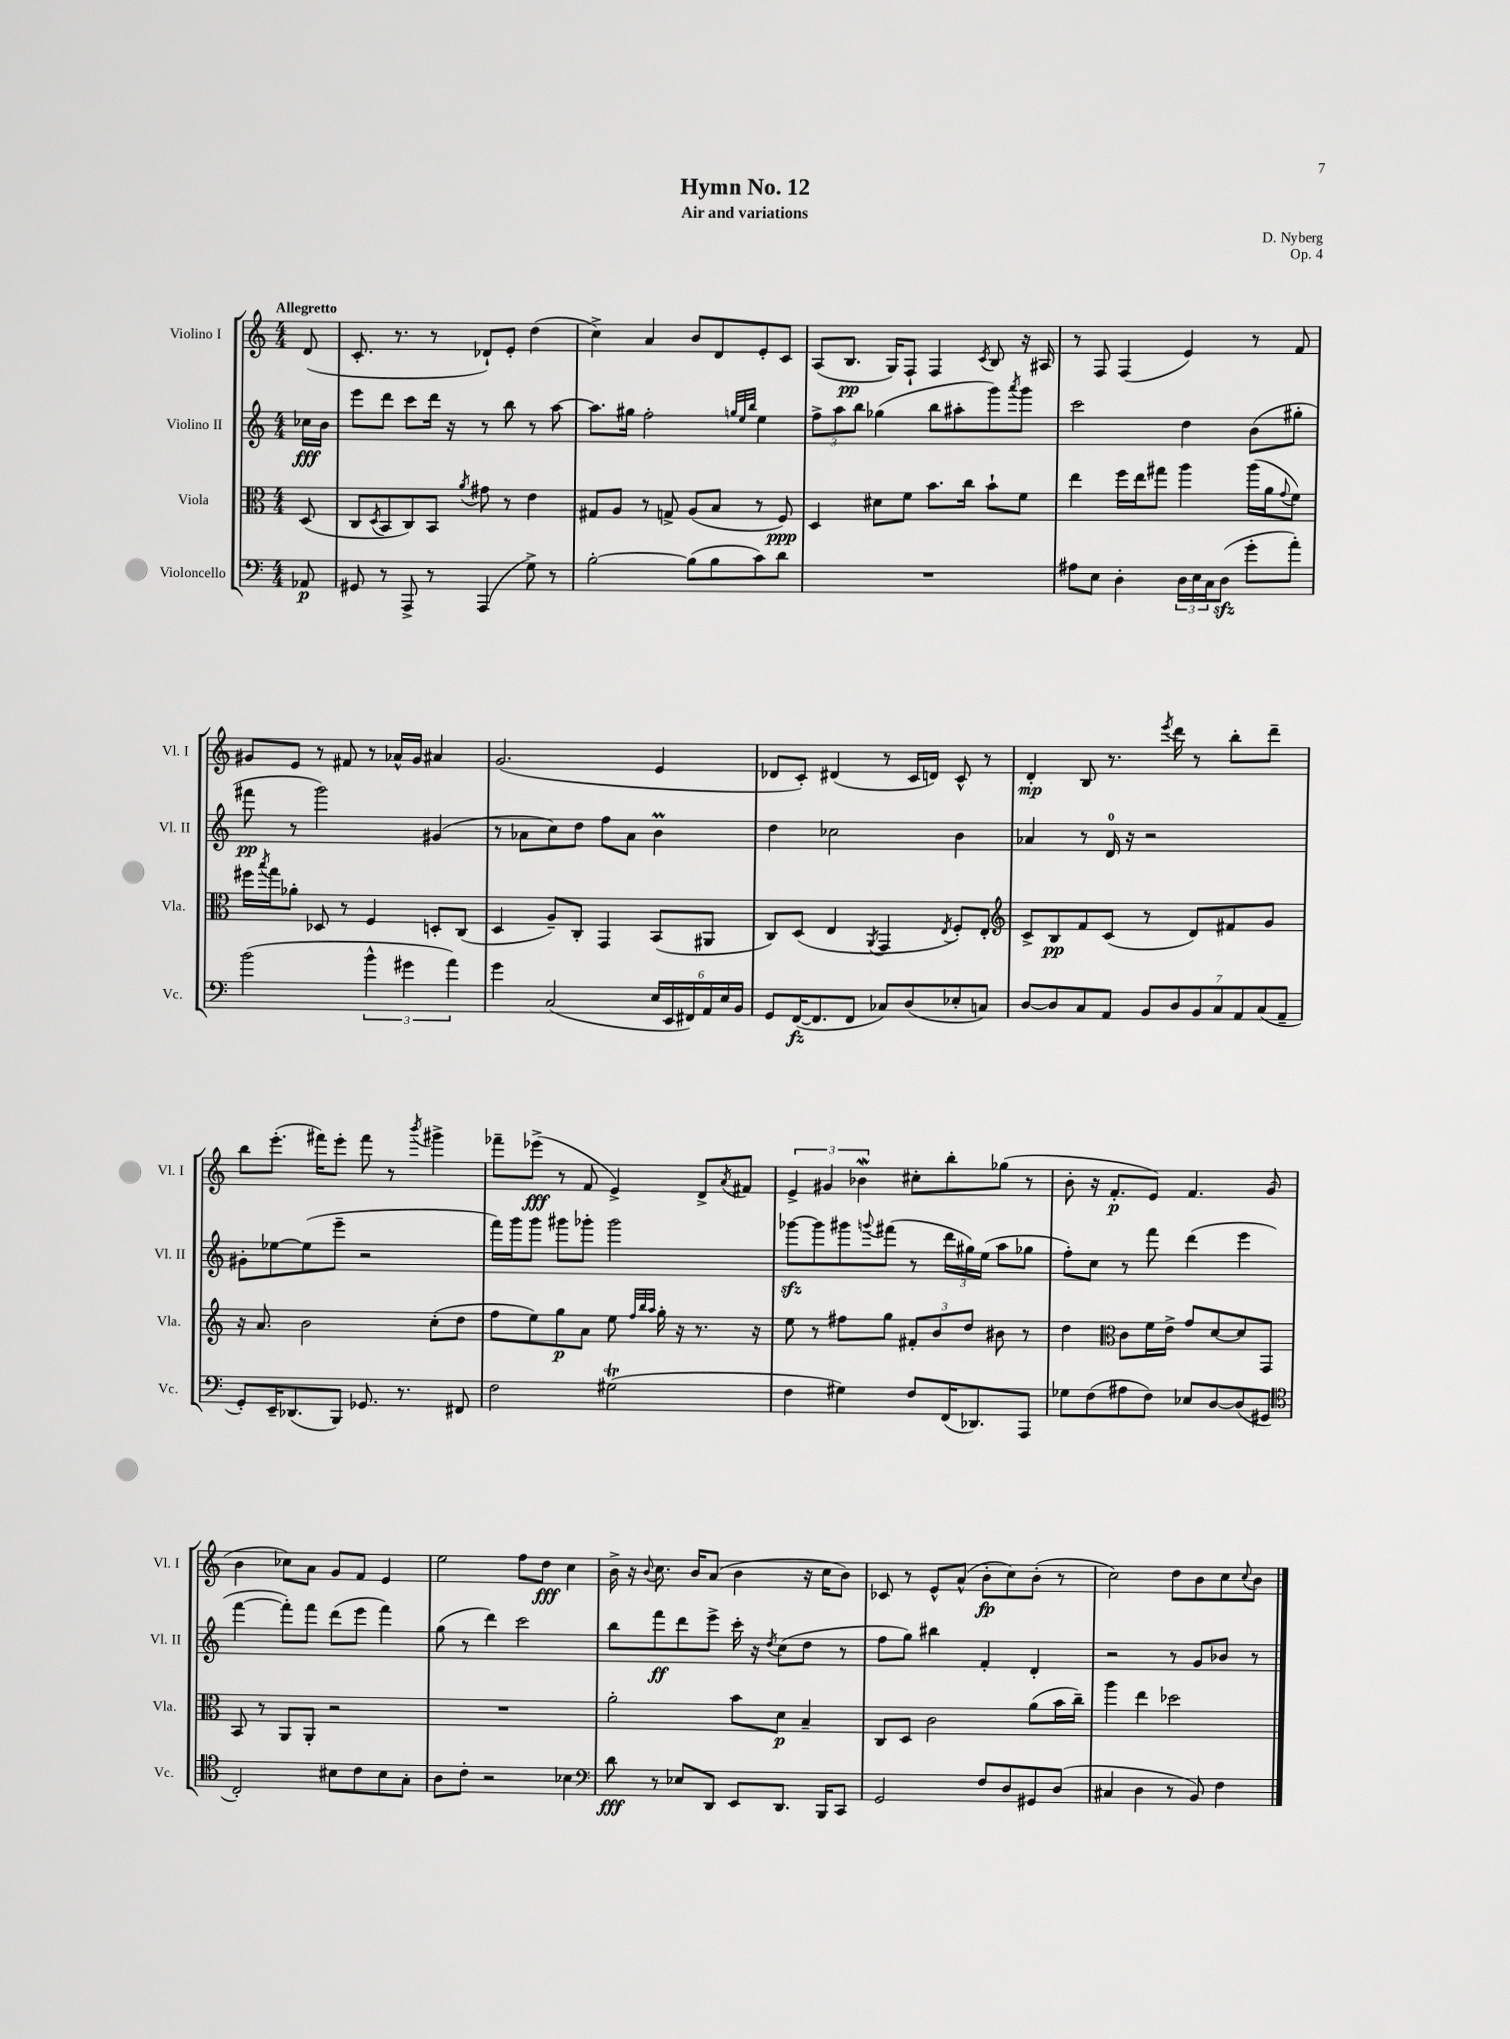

**kern	**dynam	**kern	**dynam	**kern	**dynam	**kern	**dynam
*part4	*part4	*part3	*part3	*part2	*part2	*part1	*part1
*staff4	*staff4	*staff3	*staff3	*staff2	*staff2	*staff1	*staff1
*I"Violoncello	*	*I"Viola	*	*I"Violino II	*	*I"Violino I	*
*I'Vc.	*	*I'Vla.	*	*I'Vl. II	*	*I'Vl. I	*
*clefF4	*	*clefC3	*	*clefG2	*	*clefG2	*
*k[]	*	*k[]	*	*k[]	*	*k[]	*
*M4/4	*	*M4/4	*	*M4/4	*	*M4/4	*
=	=	=	=	=	=	=	=
!	!	!	!	!	!	!LO:TX:a:B:t=Allegretto	!
8AA-X/	p	(8D/	.	16cc-X\LL	fff	(8d/	.
.	.	.	.	16b\JJ	.	.	.
=1	=1	=1	=1	=1	=1	=1	=1
8GG#X/	.	8C/L	.	8eee\L	.	8.c'/	.
.	.	8qD/	.	.	.	.	.
8r	.	8BB/	.	8ddd\J	.	.	.
.	.	.	.	.	.	8.r	.
8AAA^/	.	8C/)	.	8ccc\L	.	.	.
8r	.	8BB/J	.	16ddd\Jk	.	8r	.
.	.	.	.	16r	.	.	.
.	.	8qa/	.	.	.	.	.
(4AAA/	.	8g#X\	.	8r	.	8d-X`/L)	.
.	.	8r	.	8bb\	.	8e'/J	.
8G^\)	.	4e\	.	8r	.	(4dd\	.
8r	.	.	.	[8aa\	.	.	.
=2	=2	=2	=2	=2	=2	=2	=2
[2B'\	.	8G#X/L	.	8.aa\L]	.	4cc^\)	.
.	.	8A/J	.	.	.	.	.
.	.	.	.	16gg#X\Jk	.	.	.
.	.	8r	.	2ff'\	.	4a/	.
.	.	8Gn^/	.	.	.	.	.
(8B\L]	.	(8A/L	.	.	.	8b/L	.
8B\	.	8B/J	.	.	.	8d/	.
.	.	.	.	32qqggn/LLL	.	.	.
.	.	.	.	32qqee/	.	.	.
.	.	.	.	32qqbb/JJJ	.	.	.
8c\)	.	8r	.	4ee\	.	8e'/	.
8d\J	.	8F/)	ppp	.	.	8c/J	.
=3	=3	=3	=3	=3	=3	=3	=3
1r	.	4D/	.	12ff^\L	.	(8A/L	.
.	.	.	.	12aa\	.	.	.
.	.	.	.	.	.	8.B/J	pp
.	.	.	.	12bb\J	.	.	.
.	.	8d#X\L	.	(4gg-X\	.	.	.
.	.	.	.	.	.	16G/KL)	.
.	.	8f\J	.	.	.	8F`/J	.
.	.	8.b\L	.	8bb\L	.	4F/	.
.	.	.	.	8aa#X'\	.	.	.
.	.	16cc\Jk	.	.	.	.	.
.	.	.	.	.	.	8qc/	.
.	.	8b`\L	.	8ggg\)	.	8B/	.
.	.	.	.	8qaaa/	.	.	.
.	.	8f\J	.	8ggg\J	.	16r	.
.	.	.	.	.	.	16A#X/	.
=4	=4	=4	=4	=4	=4	=4	=4
8A#X\L	.	4ee\	.	2ccc\	.	8r	.
8E\J	.	.	.	.	.	8F/	.
4D'\	.	16ff\LL	.	.	.	(4F/	.
.	.	16ee\J	.	.	.	.	.
.	.	8gg#X\J	.	.	.	.	.
24D\LL	.	4aa\	.	4dd\	.	4e/)	.
24E\	.	.	.	.	.	.	.
24C\J	.	.	.	.	.	.	.
(8Dzz\J	.	.	.	.	.	.	.
8g'\L	.	(16aa\LL	.	(8b\L	.	8r	.
.	.	16a\J	.	.	.	.	.
.	.	8qqg/	.	.	.	.	.
8a'\J)	.	8f\J)	.	8gg#X'\J	.	8f/	.
!!LO:LB:g=z
=5	=5	=5	=5	=5	=5	=5	=5
(2b\	.	16ff#X\LL	.	8fff#X\	pp	8g#X/L	.
.	.	8qbb/	.	.	.	.	.
.	.	16gg\J	.	.	.	.	.
.	.	8a-X'\J	.	8r	.	8e/J	.
.	.	8D-X/	.	2ggg\)	.	8r	.
.	.	8r	.	.	.	8f#X/	.
6b^^\	.	4F/	.	.	.	8r	.
.	.	.	.	.	.	16a-X^^/LL	.
6g#X\	.	.	.	.	.	.	.
.	.	.	.	.	.	16g#/JJ	.
.	.	8Dn'/L	.	(4g#X/	.	4a#X/	.
6a\)	.	.	.	.	.	.	.
.	.	(8C/J	.	.	.	.	.
=6	=6	=6	=6	=6	=6	=6	=6
4g\	.	4D/	.	8r	.	(2.g/	.
.	.	.	.	8a-X\L	.	.	.
(2C/	.	8A~/L)	.	8cc\)	.	.	.
.	.	8C'/J	.	8dd\J	.	.	.
.	.	4GG/	.	8ff\L	.	.	.
.	.	.	.	8a-\J	.	.	.
24E/LL	.	(8BB/L	.	4bm\	.	4e/	.
24EE/	.	.	.	.	.	.	.
24FF#X/)	.	.	.	.	.	.	.
24AA/	.	8AA#X/J	.	.	.	.	.
24E/	.	.	.	.	.	.	.
24BB/JJ	.	.	.	.	.	.	.
=7	=7	=7	=7	=7	=7	=7	=7
8GG/L	.	8C/L)	.	4dd\	.	8d-X/L	.
([16FF/K	fz	(8D/J	.	.	.	8c'/J)	.
8.FF/]	.	.	.	.	.	.	.
.	.	4E/	.	2cc-X\	.	(4d#X/	.
8FF/J	.	.	.	.	.	.	.
.	.	8qAA/	.	.	.	.	.
8C-X/L)	.	4GG/	.	.	.	8r	.
(8D/	.	.	.	.	.	16c/LL	.
.	.	.	.	.	.	16dn/JJ)	.
.	.	8qE/	.	.	.	.	.
8E-X'/	.	8F'/L)	.	4b\	.	8c^^/	.
8Cn/J)	.	8E'/J	.	.	.	8r	.
=8	=8	=8	=8	=8	=8	=8	=8
*	*	*clefG2	*	*	*	*	*
[8D/L	.	8c^/L	.	4a-X/	.	4d'/	mp
8D/]	.	8B/	pp	.	.	.	.
8C/	.	8f/	.	8r	.	8B/	.
8AA/J	.	(8c/J	.	16d/	.	8.r	.
.	.	.	.	16r	.	.	.
14BB/L	.	8r	.	2r	.	.	.
.	.	.	.	.	.	8qeee/	.
.	.	.	.	.	.	16ddd\	.
14D/	.	.	.	.	.	.	.
.	.	8d/L)	.	.	.	8r	.
14BB/	.	.	.	.	.	.	.
14C/	.	.	.	.	.	.	.
.	.	8f#X/	.	.	.	8bb'\L	.
14AA/	.	.	.	.	.	.	.
(14C/	.	.	.	.	.	.	.
.	.	8g/J	.	.	.	8ddd~\J	.
14AA~/J	.	.	.	.	.	.	.
!!LO:LB:g=z
=9	=9	=9	=9	=9	=9	=9	=9
8GG'/L)	.	16r	.	8g#X'\L	.	8bb\L	.
.	.	8.a/	.	.	.	.	.
16EE~/K	.	.	.	[8ee-X\	.	(8.eee'\J	.
(8.DD-X/	.	.	.	.	.	.	.
.	.	2b\	.	(8ee-\]	.	.	.
.	.	.	.	.	.	16fff#X\KL)	.
8BBB/J)	.	.	.	8eee~\J	.	8eee'\J	.
8.GG-X/	.	.	.	2r	.	8fff#\	.
.	.	.	.	.	.	8r	.
8.r	.	.	.	.	.	.	.
.	.	.	.	.	.	8qbbb/	.
.	.	(8cc'\L	.	.	.	4ggg#X^\	.
8FF#X/	.	8dd\J	.	.	.	.	.
=10	=10	=10	=10	=10	=10	=10	=10
2F\	.	8ff\L	.	16fff\LL)	.	8fff-X~\L	.
.	.	.	.	16ggg\J	.	.	.
.	.	8ee\)	.	8ggg\J	.	(8eee-X^\J	fff
.	.	8gg\	p	8ggg#X\L	.	8r	.
.	.	8a\J	.	8ggg-X'\J	.	8f/	.
(2G#Xt\	.	8ee\	.	2ggg-\	.	4e^/)	.
.	.	32qqff/LLL	.	.	.	.	.
.	.	32qqbb/	.	.	.	.	.
.	.	32qqaa/JJJ	.	.	.	.	.
.	.	16gg'\	.	.	.	.	.
.	.	16r	.	.	.	.	.
.	.	8.r	.	.	.	8d^/L	.
.	.	.	.	.	.	8qa/	.
.	.	.	.	.	.	8f#X/J	.
.	.	16r	.	.	.	.	.
=11	=11	=11	=11	=11	=11	=11	=11
4F\	.	8ee\	.	[8ggg-Xzz\L	.	6e^/	.
.	.	8r	.	8ggg-\]	.	.	.
.	.	.	.	.	.	6g#X/	.
4G#X\)	.	8ff#X\L	.	8ggg#X\	.	.	.
.	.	.	.	.	.	6b-Xw\	.
.	.	.	.	8qqgggn/	.	.	.
.	.	8gg\J	.	(8fff#X\J	.	.	.
8F/L	.	12f#X'/L	.	8r	.	8cc#X'\L	.
.	.	12b/	.	.	.	.	.
(16FF/K	.	.	.	24ddd\LL	.	8bb'\	.
.	.	12dd/J	.	24gg#X\)	.	.	.
8.DD-X/)	.	.	.	.	.	.	.
.	.	.	.	(24ee\JJ	.	.	.
.	.	8b#X\	.	8aa\L	.	(8gg-X\J	.
8AAA/J	.	8r	.	8gg-X\J	.	8r	.
=12	=12	=12	=12	=12	=12	=12	=12
8G-X\L	.	4dd\	.	8ff'\L)	.	8b'\	.
(8F\	.	.	.	8cc\J	.	16r	.
.	.	.	.	.	.	8.f'/L	p
*	*	*clefC3	*	*	*	*	*
8A#X\	.	8c\L	.	8r	.	.	.
8F\J)	.	16f\L	.	8fff\	.	8e/J)	.
.	.	16e^\JJ	.	.	.	.	.
8E-X/L	.	8g/L	.	(4ddd\	.	4.f/	.
[8D/	.	[8d/	.	.	.	.	.
(8D/]	.	8d/]	.	4eee\	.	.	.
8GG#X/J	.	8GG/J	.	.	.	(8g/	.
!!LO:LB:g=z
=13	=13	=13	=13	=13	=13	=13	=13
*clefC4	*	*	*	*	*	*	*
2C'/)	.	8BB/	.	[4fff\	.	4b\	.
.	.	8r	.	.	.	.	.
.	.	8AA/L	.	8fff'\L])	.	8cc-X\L)	.
.	.	8AA'/J	.	8fff\J	.	8a\J	.
8B#X\L	.	2r	.	(8ddd\L	.	8g/L	.
8c\	.	.	.	8eee\J	.	8f/J	.
8B#\	.	.	.	4fff\)	.	4e/	.
8G'\J	.	.	.	.	.	.	.
=14	=14	=14	=14	=14	=14	=14	=14
8A\L	.	1r	.	(8gg\	.	2ee\	.
8c'\J	.	.	.	8r	.	.	.
2r	.	.	.	4ddd\)	.	.	.
.	.	.	.	2ccc\	.	8ff\L	.
.	.	.	.	.	.	8dd\J	fff
4B-X\	.	.	.	.	.	4cc\	.
=15	=15	=15	=15	=15	=15	=15	=15
*clefF4	*	*	*	*	*	*	*
8d\	fff	2a'\	.	8bb\L	.	16b^\	.
.	.	.	.	.	.	16r	.
.	.	.	.	.	.	8qqb/	.
8r	.	.	.	8fff\	ff	8.cc\	.
8E-X/L	.	.	.	8ddd\	.	.	.
.	.	.	.	.	.	16b/KL	.
8DD/J	.	.	.	8eee^\J	.	(8a/J	.
8EE/L	.	8b\L	.	16ccc'\	.	4b\	.
.	.	.	.	16r	.	.	.
.	.	.	.	8qdd/	.	.	.
8.DD/J	.	8d\J	p	(8cc\L	.	.	.
.	.	4B~/	.	8dd\J	.	16r	.
16BBB/KL	.	.	.	.	.	16cc\KL	.
8CC/J	.	.	.	8r	.	8b\J)	.
=16	=16	=16	=16	=16	=16	=16	=16
2GG/	.	8C/L	.	8ff\L	.	8c-X/	.
.	.	8D/J	.	8gg\J)	.	8r	.
.	.	2c\	.	4bb#X\	.	8e^^/L	.
.	.	.	.	.	.	(8a^^/J	.
8F/L	.	.	.	4f'/	.	8b'\L	fp
8D/	.	.	.	.	.	8cc\)	.
8GG#X/	.	(8a\L	.	4d'/	.	(8b'\J	.
(8D/J	.	16b\L	.	.	.	8r	.
.	.	16cc~\JJ)	.	.	.	.	.
=17	=17	=17	=17	=17	=17	=17	=17
4C#X/	.	4aa\	.	2r	.	2cc\)	.
4D\	.	4ee\	.	.	.	.	.
8r	.	2dd-X\	.	8r	.	8dd\L	.
8BB/)	.	.	.	8g/L	.	8b\	.
4F\	.	.	.	8b-X/J	.	8cc\	.
.	.	.	.	.	.	8qqcc/	.
.	.	.	.	8r	.	8b\J	.
==	==	==	==	==	==	==	==
*-	*-	*-	*-	*-	*-	*-	*-
